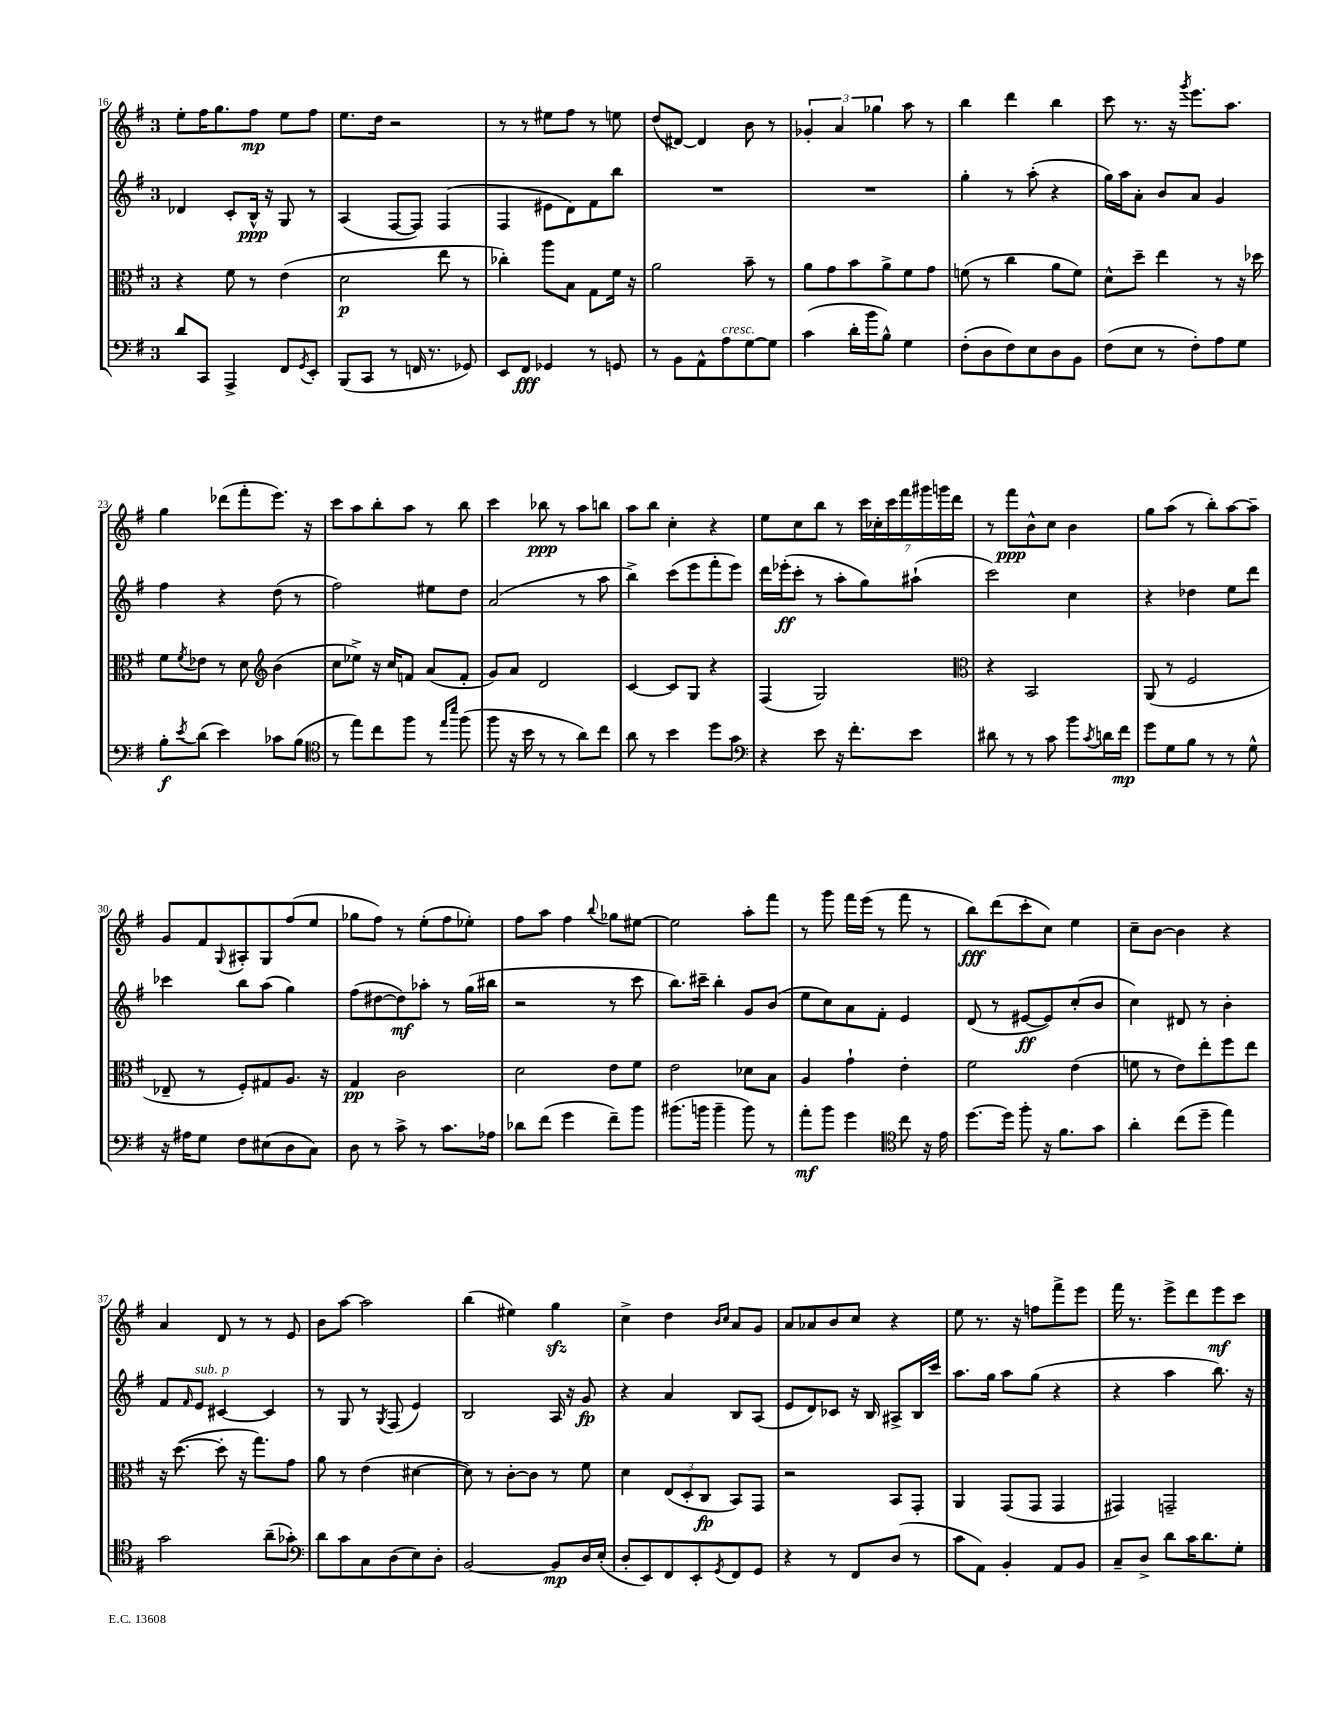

**kern	**dynam	**kern	**dynam	**kern	**dynam	**kern	**dynam
*part4	*part4	*part3	*part3	*part2	*part2	*part1	*part1
*staff4	*staff4	*staff3	*staff3	*staff2	*staff2	*staff1	*staff1
*clefF4	*	*clefC3	*	*clefG2	*	*clefG2	*
*k[f#]	*	*k[f#]	*	*k[f#]	*	*k[f#]	*
*M3/4	*	*M3/4	*	*M3/4	*	*M3/4	*
=16	=16	=16	=16	=16	=16	=16	=16
8d/L	.	4r	.	4d-X/	.	8ee'\L	.
8CC/J	.	.	.	.	.	16ff#\K	.
.	.	.	.	.	.	8.gg\	.
4AAA^/	.	8f#\	.	8c'/L	.	.	.
.	.	8r	.	16B^^/Jk	ppp	8ff#\J	mp
.	.	.	.	16r	.	.	.
8FF#/L	.	(4e\	.	8G/	.	8ee\L	.
8qGG/	.	.	.	.	.	.	.
8EE'/J	.	.	.	8r	.	8ff#\J	.
=17	=17	=17	=17	=17	=17	=17	=17
(8BBB/L	.	2d\	p	(4A/	.	8.ee\L	.
8CC/J	.	.	.	.	.	.	.
.	.	.	.	.	.	16dd\Jk	.
8r	.	.	.	[8F#/L	.	2r	.
16FFn/	.	.	.	8F#/J])	.	.	.
8.r	.	.	.	.	.	.	.
.	.	8ee\	.	(4F#/	.	.	.
8GG-X/)	.	8r	.	.	.	.	.
=18	=18	=18	=18	=18	=18	=18	=18
8EE/L	.	4cc-X'\)	.	4F#/	.	8r	.
8FF#/J	fff	.	.	.	.	8r	.
4GG-X/	.	8aa\L	.	8e#X\L	.	8ee#X\L	.
.	.	8B\J	.	8d\)	.	8ff#\J	.
8r	.	8G\L	.	8f#\	.	8r	.
8GGn/	.	16f#\Jk	.	8bb\J	.	8een\	.
.	.	16r	.	.	.	.	.
=19	=19	=19	=19	=19	=19	=19	=19
8r	.	2a\	.	2.r	.	(8dd/L	.
8BB\L	.	.	.	.	.	[8d#X/J)	.
8AA^^\	.	.	.	.	.	4d#/]	.
!LO:TX:a:i:t=cresc.	!	!	!	!	!	!	!
8A\	.	.	.	.	.	.	.
[8G\	.	8b~\	.	.	.	8b\	.
8G\J]	.	8r	.	.	.	8r	.
=20	=20	=20	=20	=20	=20	=20	=20
(4c\	.	8a\L	.	2.r	.	6g-X'/	.
.	.	8g\	.	.	.	.	.
.	.	.	.	.	.	6a/	.
16d'\LL	.	8b\	.	.	.	.	.
16b\J	.	.	.	.	.	.	.
.	.	.	.	.	.	6gg-X\	.
8B^^\J)	.	8a^\	.	.	.	.	.
4G\	.	8f#\	.	.	.	8aa\	.
.	.	8g\J	.	.	.	8r	.
=21	=21	=21	=21	=21	=21	=21	=21
(8F#'\L	.	(8fn\	.	4gg'\	.	4bb\	.
8D\	.	8r	.	.	.	.	.
8F#\)	.	4cc\	.	8r	.	4ddd\	.
8E\	.	.	.	(8aa'\	.	.	.
8D\	.	8a\L	.	4r	.	4bb\	.
8BB\J	.	8f\J)	.	.	.	.	.
=22	=22	=22	=22	=22	=22	=22	=22
(8F#\L	.	8d^^\L	.	16gg\LL)	.	8ccc\	.
.	.	.	.	16aa\J	.	.	.
8E\J	.	8dd~\J	.	8a'\J	.	8.r	.
8r	.	4ee\	.	8b/L	.	.	.
.	.	.	.	.	.	16r	.
.	.	.	.	.	.	8qggg/	.
8F#'\L)	.	.	.	8a/J	.	8.eee\L	.
8A\	.	8r	.	4g/	.	.	.
.	.	.	.	.	.	8.aa\J	.
8G\J	.	16r	.	.	.	.	.
.	.	16dd-X\	.	.	.	.	.
!!LO:LB:g=z
=23	=23	=23	=23	=23	=23	=23	=23
8B'\L	f	8f#\L	.	4ff#\	.	4gg\	.
8qe/	.	8qf#/	.	.	.	.	.
(8d\J	.	8e-X\J	.	.	.	.	.
4e\)	.	8r	.	4r	.	(8ddd-X\L	.
.	.	8d\	.	.	.	8fff#'\	.
*	*	*clefG2	*	*	*	*	*
8c-X\L	.	(4b\	.	(8dd\	.	8.eee\J)	.
(8B\J	.	.	.	8r	.	.	.
.	.	.	.	.	.	16r	.
=24	=24	=24	=24	=24	=24	=24	=24
*clefC4	*	*	*	*	*	*	*
8r	.	8cc\L	.	2ff#\)	.	8ccc\L	.
8ee\L)	.	8ee-X^\J)	.	.	.	8aa\	.
8cc\	.	16r	.	.	.	8bb'\	.
.	.	16cc/KL	.	.	.	.	.
8ff#\J	.	8fn/J	.	.	.	8aa\J	.
8r	.	(8a/L	.	8ee#X\L	.	8r	.
16qqee/LL	.	.	.	.	.	.	.
16qqbb/JJ	.	.	.	.	.	.	.
(8ff#\	.	8f'/J	.	8dd\J	.	8bb\	.
=25	=25	=25	=25	=25	=25	=25	=25
8ff#\	.	8g/L)	.	(2a/	.	4ccc\	.
16r	.	8a/J	.	.	.	.	.
16b\	.	.	.	.	.	.	.
8r	.	2d/	.	.	.	8bb-X\	ppp
8r	.	.	.	.	.	8r	.
8a\L)	.	.	.	8r	.	8aa\L	.
8cc\J	.	.	.	8aa\	.	8bbn\J	.
=26	=26	=26	=26	=26	=26	=26	=26
8a\	.	[4c/	.	4bb^\)	.	8aa\L	.
8r	.	.	.	.	.	8bb\J	.
4b\	.	8c/L]	.	(8ccc\L	.	4cc'\	.
.	.	8G/J	.	8eee\	.	.	.
8dd\L	.	4r	.	8fff#'\	.	4r	.
8g\J	.	.	.	8eee\J)	.	.	.
=27	=27	=27	=27	=27	=27	=27	=27
*clefF4	*	*	*	*	*	*	*
4r	.	(4F#/	.	16ddd\LL	.	8ee\L	.
.	.	.	.	(16eee-X'\J	ff	.	.
.	.	.	.	8ccc'\J	.	8cc\	.
8e\	.	2G/)	.	8r	.	8bb\J	.
16r	.	.	.	8aa'\L	.	8r	.
8.f#'\L	.	.	.	.	.	.	.
.	.	.	.	8gg\)	.	28ccc\LL	.
.	.	.	.	.	.	28cc-X'\	.
.	.	.	.	.	.	28ccc\	.
.	.	.	.	.	.	28fff#\	.
8e\J	.	.	.	(8aa#X`\J	.	.	.
.	.	.	.	.	.	28ggg#X\	.
.	.	.	.	.	.	28gggn\	.
.	.	.	.	.	.	28ddd\JJ	.
=28	=28	=28	=28	=28	=28	=28	=28
*	*	*clefC3	*	*	*	*	*
8d#X\	.	4r	.	2ccc\)	.	8r	.
8r	.	.	.	.	.	8fff#\L	ppp
8r	.	2BB/	.	.	.	8b^^\	.
8c\	.	.	.	.	.	8cc\J	.
8b\L	.	.	.	4cc\	.	4b\	.
8qc/	.	.	.	.	.	.	.
16dn\L	.	.	.	.	.	.	.
16f#\JJ	mp	.	.	.	.	.	.
=29	=29	=29	=29	=29	=29	=29	=29
8g\L	.	(8AA/	.	4r	.	8gg\L	.
8G\	.	8r	.	.	.	(8aa\J	.
8B\J	.	2F#/	.	4dd-X\	.	8r	.
8r	.	.	.	.	.	8bb'\L)	.
8r	.	.	.	8ee\L	.	[8aa\	.
8G^^\	.	.	.	8ddd\J	.	8aa~\J]	.
!!LO:LB:g=z
=30	=30	=30	=30	=30	=30	=30	=30
16r	.	8E-X~/	.	4ccc-X\	.	8g/L	.
16A#X\KL	.	.	.	.	.	.	.
8G\J	.	8r	.	.	.	8f#/	.
.	.	.	.	.	.	8qqG/	.
8F#\L	.	8F#'/L)	.	8bb\L	.	8A#X'/	.
(8E#X\	.	8G#X/	.	(8aa\J	.	8G/	.
8D\	.	8.A/J	.	4gg\)	.	(8ff#/	.
8C\J)	.	.	.	.	.	8ee/J	.
.	.	16r	.	.	.	.	.
=31	=31	=31	=31	=31	=31	=31	=31
8D\	.	4G/	pp	(8ff#\L	.	8gg-X\L	.
8r	.	.	.	[8dd#X\	.	8ff#\J)	.
8c^\	.	2c\	.	8dd#\])	mf	8r	.
8r	.	.	.	8aa-X'\J	.	(8ee'\L	.
8.c\L	.	.	.	8r	.	8ff#\	.
.	.	.	.	(16gg\LL	.	8ee-X'\J)	.
16A-X\Jk	.	.	.	16bb#X\JJ	.	.	.
=32	=32	=32	=32	=32	=32	=32	=32
8d-X\L	.	2d\	.	2r	.	8ff#\L	.
(8f#\J	.	.	.	.	.	8aa\J	.
4g\	.	.	.	.	.	4ff#\	.
.	.	.	.	.	.	8qqbb/	.
8f#~\L)	.	8e\L	.	8r	.	8gg-X\L	.
8b\J	.	8f#\J	.	8ccc\	.	[8ee#X\J	.
=33	=33	=33	=33	=33	=33	=33	=33
(8.b#X\L	.	2e\	.	8.bb\L)	.	2ee#\]	.
16bn\Jk	.	.	.	16ccc#X~\Jk	.	.	.
4b~\	.	.	.	4bb'\	.	.	.
8b\)	.	8d-X\L	.	8g/L	.	8aa'\L	.
8r	.	8B\J	.	(8b/J	.	8fff#\J	.
=34	=34	=34	=34	=34	=34	=34	=34
8a'\L	mf	4A/	.	8ee\L	.	8r	.
8b\J	.	.	.	8cc\)	.	8ggg\	.
4g\	.	4g`\	.	8a\	.	16fff#\LL	.
.	.	.	.	.	.	(16eee\JJ	.
.	.	.	.	8f#'\J	.	8r	.
*clefC4	*	*	*	*	*	*	*
8cc\	.	4e'\	.	4e/	.	8fff#\	.
16r	.	.	.	.	.	8r	.
16e\	.	.	.	.	.	.	.
=35	=35	=35	=35	=35	=35	=35	=35
[8.dd\L	.	2f#\	.	(8d/	.	8bb\L)	fff
.	.	.	.	8r	.	(8ddd\	.
16dd\Jk]	.	.	.	.	.	.	.
8ff#'\	.	.	.	[8e#X/L	ff	8ccc'\	.
16r	.	.	.	8e#/])	.	8cc\J)	.
8.f#\L	.	.	.	.	.	.	.
.	.	(4e\	.	(8cc'/	.	4ee\	.
8g\J	.	.	.	8b/J	.	.	.
=36	=36	=36	=36	=36	=36	=36	=36
4a'\	.	8fn\	.	4cc\)	.	8cc~\L	.
.	.	8r	.	.	.	[8b\J	.
(8cc\L	.	8e\L)	.	8d#X/	.	4b\]	.
8dd~\J	.	8ee'\	.	8r	.	.	.
4ee\)	.	8ff#\	.	4b'\	.	4r	.
.	.	8ee\J	.	.	.	.	.
!!LO:LB:g=z
=37	=37	=37	=37	=37	=37	=37	=37
2g\	.	16r	.	8f#/L	.	4a/	.
.	.	([8.dd\	.	.	.	.	.
.	.	.	.	16qqf#/	.	.	.
!	!	!	!	!LO:TX:a:i:t=sub. p	!	!	!
.	.	.	.	8e/J	.	.	.
.	.	8dd'\]	.	[4c#X/	.	8d/	.
.	.	16r	.	.	.	8r	.
.	.	8.gg\L)	.	.	.	.	.
(8a~\L	.	.	.	4c#/]	.	8r	.
8g-X'\J)	.	8g\J	.	.	.	8e/	.
=38	=38	=38	=38	=38	=38	=38	=38
*clefF4	*	*	*	*	*	*	*
8d\L	.	8a\	.	8r	.	8b\L	.
8c\	.	8r	.	8G/	.	[8aa\J	.
8C\	.	(4e\	.	8r	.	2aa\]	.
.	.	.	.	8qG/	.	.	.
(8D\	.	.	.	(8F#/	.	.	.
8E\)	.	[4d#X\	.	4e/)	.	.	.
8D'\J	.	.	.	.	.	.	.
=39	=39	=39	=39	=39	=39	=39	=39
[2BB/	.	8d#\])	.	2B/	.	(4bb\	.
.	.	8r	.	.	.	.	.
.	.	[8c'\L	.	.	.	4ee#X\)	.
.	.	8c\J]	.	.	.	.	.
8BB/L]	mp	8r	.	16A/	.	4ggzz\	.
.	.	.	.	16r	.	.	.
16D/L	.	8f#\	.	8g/	fp	.	.
(16E'/JJ	.	.	.	.	.	.	.
=40	=40	=40	=40	=40	=40	=40	=40
8D'/L	.	4d\	.	4r	.	4cc^\	.
8EE/)	.	.	.	.	.	.	.
8FF#/	.	(12E/L	.	4a/	.	4dd\	.
.	.	12D'/	.	.	.	.	.
8EE'/	.	.	.	.	.	.	.
.	.	12C/J	fp	.	.	.	.
.	.	.	.	.	.	16qqb/LL	.
8qGG/	.	.	.	.	.	16qqcc/JJ	.
8FF#/	.	8BB/L)	.	8B/L	.	8a/L	.
8GG/J	.	8GG/J	.	(8A/J	.	8g/J	.
=41	=41	=41	=41	=41	=41	=41	=41
4r	.	2r	.	8e/L	.	8a/L	.
.	.	.	.	8d/)	.	8a-X/	.
8r	.	.	.	8c-X/J	.	8b/	.
8FF#/L	.	.	.	16r	.	8cc/J	.
.	.	.	.	16B/	.	.	.
(8D/J	.	8BB/L	.	8A#X^/L	.	4r	.
8r	.	8GG'/J	.	16B/L	.	.	.
.	.	.	.	16ccc/JJ	.	.	.
=42	=42	=42	=42	=42	=42	=42	=42
8c\L	.	4AA/	.	8.aa\L	.	8ee\	.
8AA\J)	.	.	.	.	.	8.r	.
.	.	.	.	16gg\Jk	.	.	.
4BB'/	.	(8GG/L	.	8aa\L	.	.	.
.	.	.	.	.	.	16r	.
.	.	8GG/J	.	(8gg\J	.	8ffn\L	.
8AA/L	.	4GG/	.	4r	.	8fff#^\	.
8BB/J	.	.	.	.	.	8eee\J	.
=43	=43	=43	=43	=43	=43	=43	=43
8C~/L	.	4GG#X/)	.	4r	.	16fff#\	.
.	.	.	.	.	.	8.r	.
8D^/J	.	.	.	.	.	.	.
8d\L	.	2GGn~/	.	4aa\	.	8eee^\L	.
16c\K	.	.	.	.	.	8ddd\	.
8.d\	.	.	.	.	.	.	.
.	.	.	.	8.bb\)	.	8eee\	mf
8G'\J	.	.	.	.	.	8ccc\J	.
.	.	.	.	16r	.	.	.
==	==	==	==	==	==	==	==
*-	*-	*-	*-	*-	*-	*-	*-
